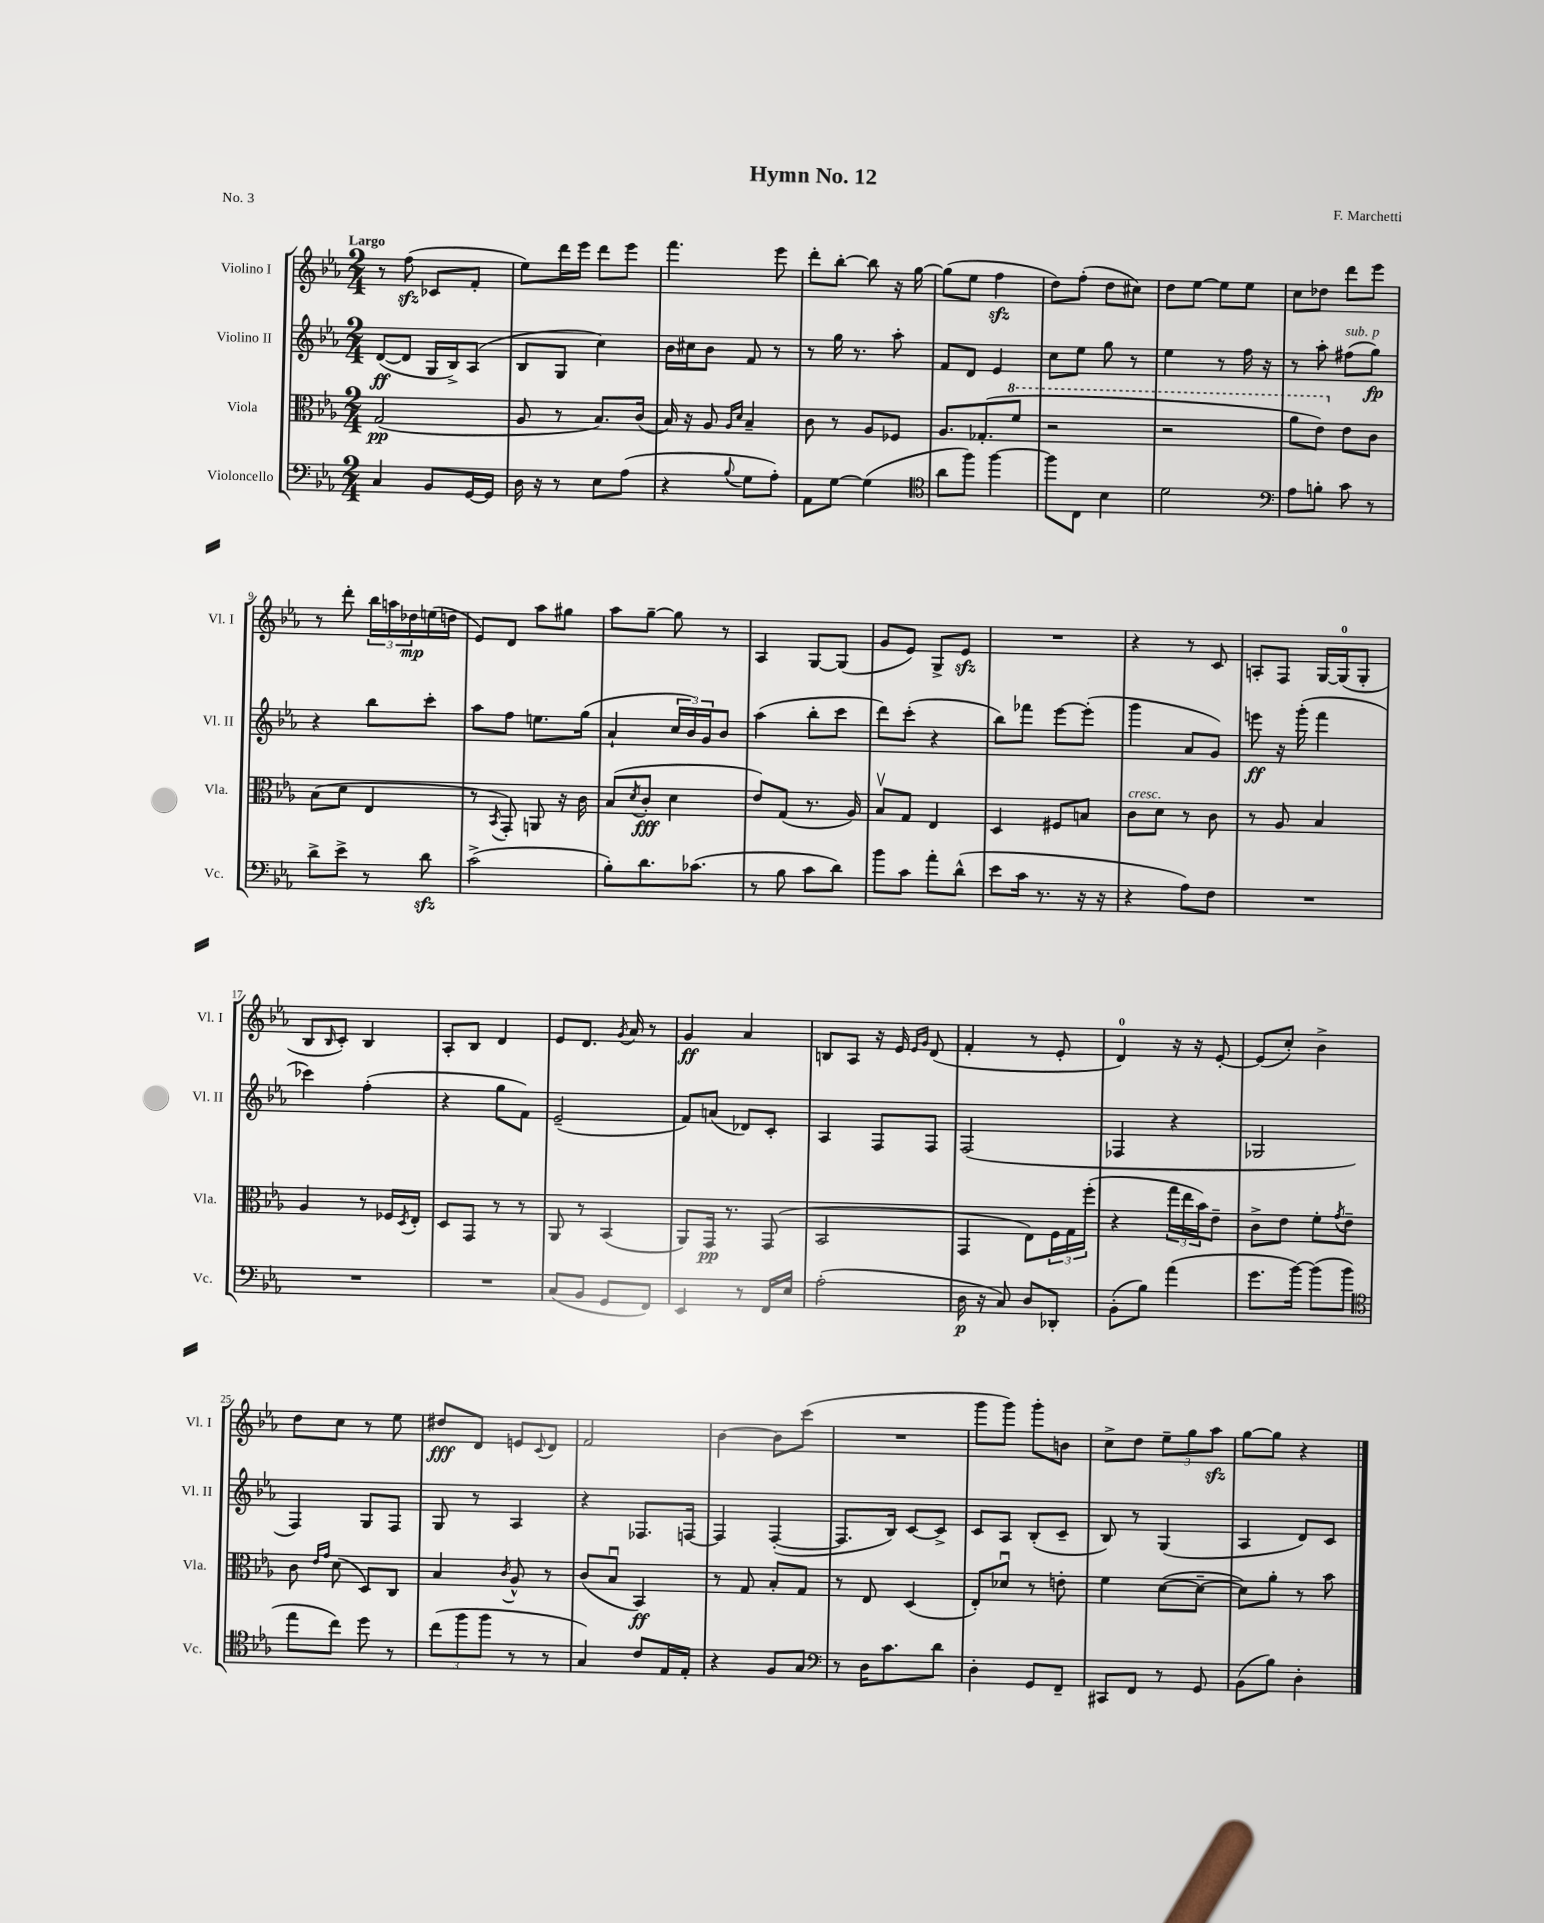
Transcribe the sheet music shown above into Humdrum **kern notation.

**kern	**kern	**kern	**kern
*staff4	*staff3	*staff2	*staff1
*clefF4	*clefC3	*clefG2	*clefG2
*k[b-e-a-]	*k[b-e-a-]	*k[b-e-a-]	*k[b-e-a-]
*M2/4	*M2/4	*M2/4	*M2/4
4C	(2G	([8d	8r
.	.	8d]	(8ff
8BB-	.	16G	8c-
.	.	16B-^)	.
[16GG	.	(8A-	8f'
16GG]	.	.	.
=	=	=	=
16D	8A-	8B-	8ee-)
16r	.	.	.
8r	8r	8G	16ddd
.	.	.	16eee-
8E-	8.B-)	4cc)	8ddd
(8A-	.	.	8eee-
.	(16c	.	.
=	=	=	=
4r	16B-)	16b-	4.fff
.	16r	16cc#	.
.	8A-	8b-	.
.	16qqA-	.	.
8qqB-	16qqd	.	.
8G	4B-~	8f	.
8A-')	.	8r	8eee-
=	=	=	=
8AA-	8c	8r	8ddd'
[8G	8r	16gg	[8bb-'
.	.	8.r	.
(4G]	8A-	.	8bb-]
.	8F-	8aa-'	16r
.	.	.	[16gg
=	=	=	=
*clefC4	*	*	*
8a-	8.A-	8f	(8gg]
8ff)	.	8d	8ee-
.	(8.G-'	.	.
[4ff	.	4e-	4ff
.	8ff	.	.
=	=	=	=
8ff]	2r	8cc	8dd)
8C	.	8ee-	(8ff'
4B-	.	8gg	8dd
.	.	8r	8cc#)
=	=	=	=
2d	2r	4ee-	8dd
.	.	.	[8ee-
.	.	8r	8ee-]
.	.	16ff	8ee-
.	.	16r	.
=	=	=	=
*clefF4	*	*	*
8A-	8aa-	8r	8cc
8B'	8ee-)	8aa-'	8dd-
8c	8e-	(8ff#	8ddd
8r	8c	8gg)	8eee-
=	=	=	=
8d^	(8B-	4r	8r
8e-^	8d	.	8ddd'
8r	4E-	8bb-	24bb-
.	.	.	24aa
.	.	.	24dd-
8d	.	8ccc'	(16ee
.	.	.	16dd
=	=	=	=
(2c^	8r	8aa-	8e-)
.	8qBB-	.	.
.	8GG')	8ff	8d
.	8AA	8.ee	8aa-
.	16r	.	8gg#
.	16c	(16gg	.
=	=	=	=
8B-')	(8B-	4a-`	8aa-
.	8qd	.	.
8.d	8c'	.	[8gg~
.	4d	24cc	8gg]
.	.	24b-)	.
(8.c-	.	.	.
.	.	24g	.
.	.	8b-	8r
=	=	=	=
8r	8e-)	(4aa-	4A-
8B-	(8G	.	.
8c	8.r	8bb-'	[8G
8d)	.	8ccc	(8G]
.	16A-)	.	.
=	=	=	=
8b-	8B-v	8ddd)	8g
8c	8G	(8ccc'	8e-)
8a-'	4E-	4r	8G^
(8d^^	.	.	8e-
=	=	=	=
8e-	4D	8bb-)	2r
16c	.	8fff-	.
8.r	.	.	.
.	8F#	[8eee-	.
16r	8B	(8eee-']	.
16r	.	.	.
=	=	=	=
4r	8c	4ggg	4r
.	8d	.	.
8A-)	8r	8a-	8r
8F	8c	8g)	8c
=	=	=	=
2r	8r	8eee	8A'
.	8A-	16r	8F
.	.	(16ggg'	.
.	4B-	4fff	[16G
.	.	.	(16G]
.	.	.	8G'
=	=	=	=
2r	4A-	4ccc-)	8B-
.	.	.	16qqB-
.	.	.	8c')
.	8r	(4ff'	4B-
.	16F-	.	.
.	8qD	.	.
.	16E-'	.	.
=	=	=	=
2r	8D	4r	8A-'
.	8GG	.	8B-
.	8r	8gg	4d
.	8r	8f)	.
=	=	=	=
(8C	8AA-	(2e-~	8e-
8BB-	8r	.	8.d
8GG	(4BB-	.	.
.	.	.	8qg
.	.	.	16a-
8FF)	.	.	8r
=	=	=	=
4EE-	8AA-)	8f)	4g
.	16GG	(8a	.
.	8.r	.	.
8r	.	8d-)	4a-
16FF	(8GG	8c'	.
16E-	.	.	.
=	=	=	=
(2A-'	2BB-	4A-	8B
.	.	.	8A-
.	.	8F	16r
.	.	.	16e-
.	.	.	16qqe-
.	.	.	16qqg
.	.	8F	(8d
=	=	=	=
16D	4GG	(2F	4f'
16r	.	.	.
8C)	.	.	.
8D	8E-)	.	8r
8DD-'	24F	.	8e-'
.	24G	.	.
.	(24ff'	.	.
=	=	=	=
(8BB-'	4r	4F-	4d)
8B-)	.	.	.
(4a-	24gg	4r	16r
.	24ee-	.	.
.	.	.	16r
.	24b-)	.	.
.	8e-~	.	[8e-'
=	=	=	=
8.g	8c^	2G-	(8e-]
.	8e-	.	8cc')
[16b-)	.	.	.
(8b-]	8f'	.	4b-^
.	8qg	.	.
8b-	8e-~	.	.
=	=	=	=
*clefC4	*	*	*
8ee-	8c	4F)	8dd
.	16qqe-	.	.
.	16qqg	.	.
8cc)	(8d	.	8cc
8dd	8D)	8G	8r
8r	8C	8F	8ee-
=	=	=	=
(12cc	4B-	8G	8dd#
12ff	.	.	.
.	.	8r	8d
12ff	.	.	.
.	8qc	.	.
8r	8A-^^	4A-	8e
.	.	.	8qqc
8r	8r	.	8d
=	=	=	=
4G)	(8c	4r	2f
.	8B-u	.	.
8c	4BB-)	8.F-	.
16E-	.	.	.
16E-'	.	[16F	.
=	=	=	=
4r	8r	4F]	[4b-
.	8G	.	.
8F	8B-'	([4F'	8b-]
8G	8G	.	(8ccc
=	=	=	=
*clefF4	*	*	*
8r	8r	8.F]	2r
16D	8E-	.	.
8.c	.	16B-)	.
.	(4D	[8c	.
8d	.	8c^]	.
=	=	=	=
4D'	8E-')	8c	8ggg
.	8d-u	8A-	8ggg)
8GG	8r	(8B-'	8ggg'
8FF~	8e'	8c~	8b
=	=	=	=
8CC#	4f	8B-)	8cc^
8FF	.	8r	8dd
8r	([8d	(4G	12ee-~
.	.	.	12gg
8GG	8d~_	.	.
.	.	.	12aa-
=	=	=	=
(8BB-	8d])	4A-	[8gg
8B-)	8a-'	.	8gg]
4D'	8r	8d)	4r
.	8b-	8c	.
==	==	==	==
*-	*-	*-	*-
